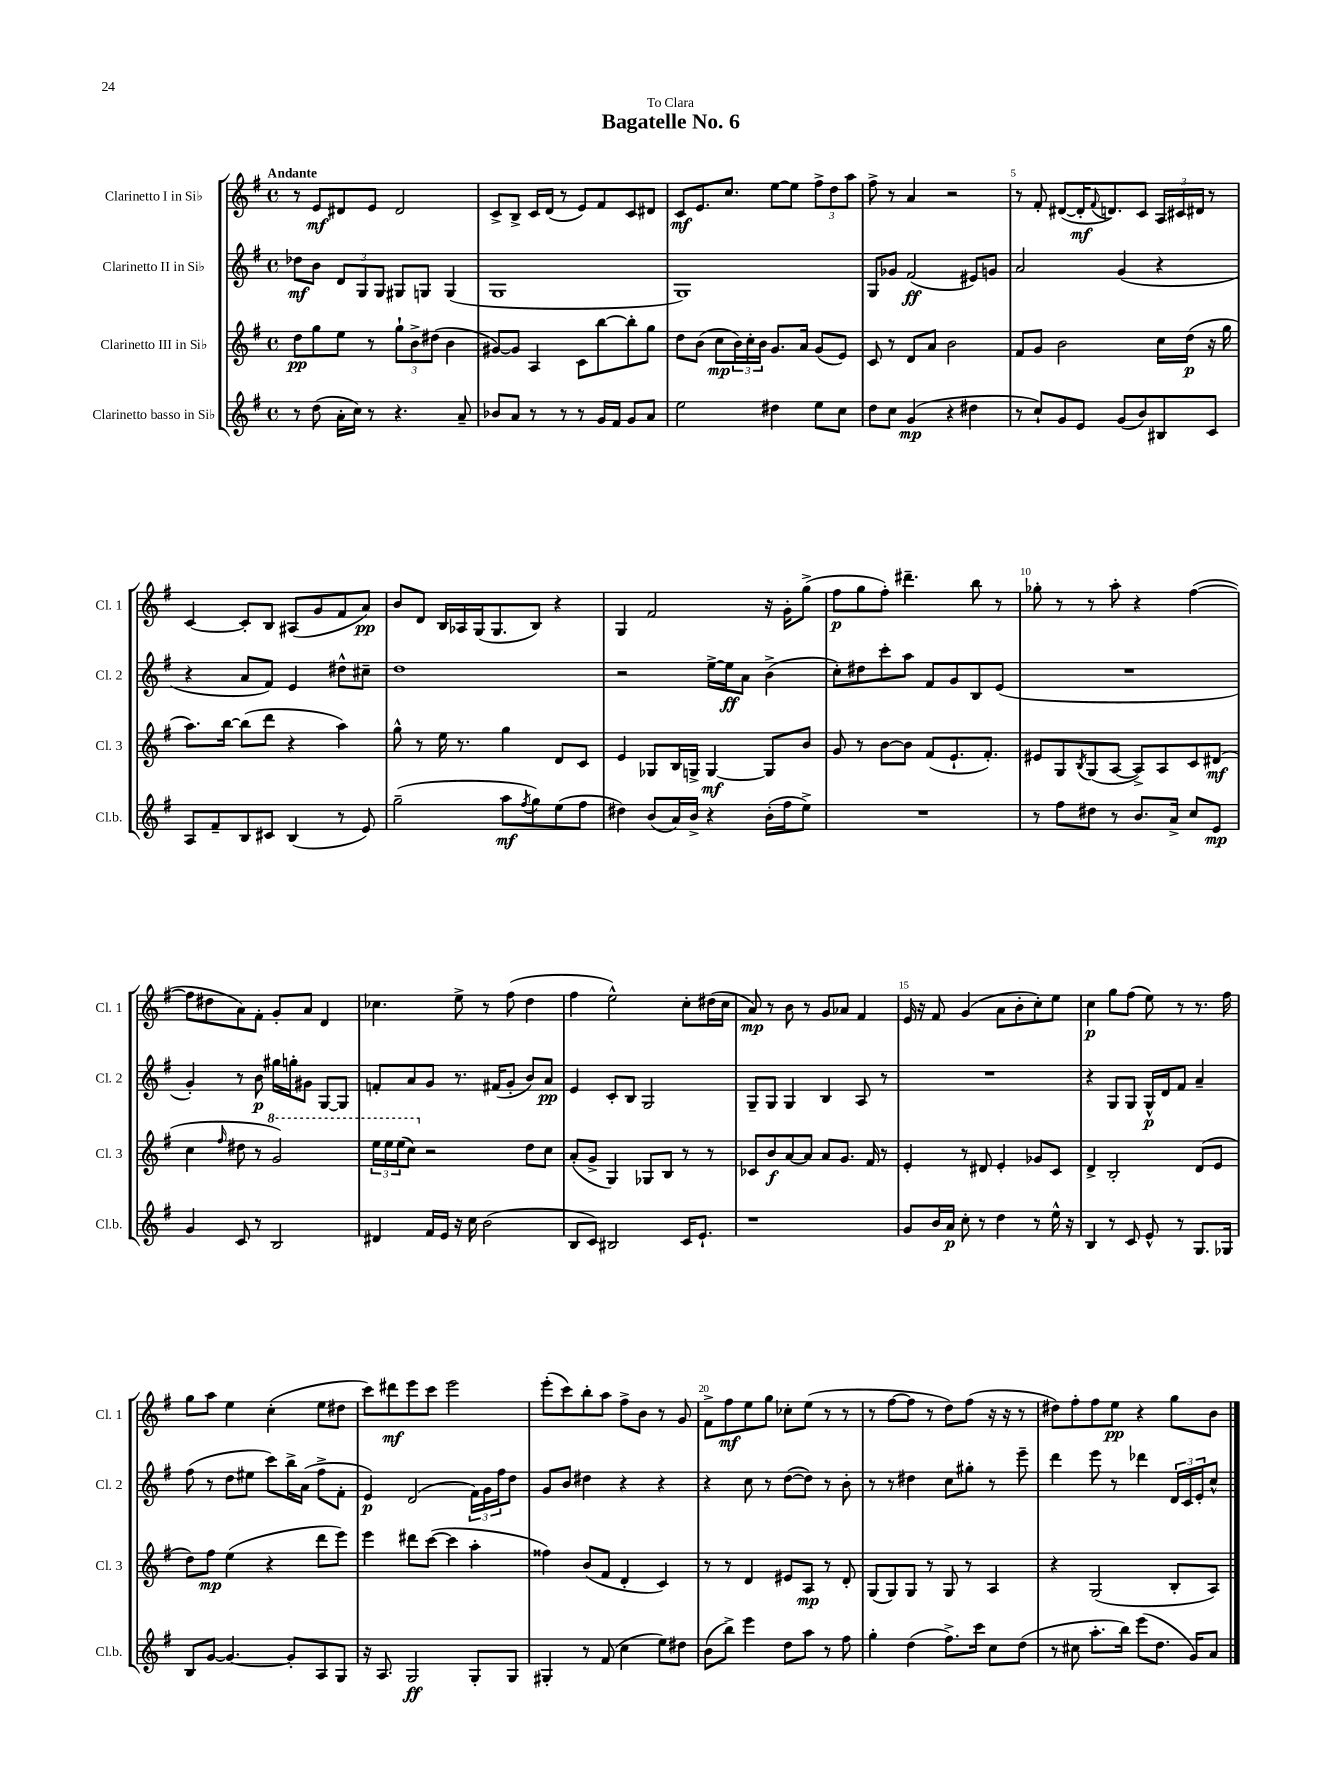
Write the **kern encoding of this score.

**kern	**kern	**kern	**kern
*staff4	*staff3	*staff2	*staff1
*clefG2	*clefG2	*clefG2	*clefG2
*k[f#]	*k[f#]	*k[f#]	*k[f#]
*M4/4	*M4/4	*M4/4	*M4/4
*met(c)	*met(c)	*met(c)	*met(c)
8r	8dd	8dd-	8r
(8dd	8gg	8b	8e
16a'	8ee	12d	8d#
16cc)	.	.	.
.	.	12G	.
8r	8r	.	8e
.	.	12G	.
4.r	12gg`	8G#	2d#
.	12b^	.	.
.	.	8G	.
.	(12dd#	.	.
.	4b	(4G	.
8a~	.	.	.
=	=	=	=
8b-	[8g#)	1G	8c^
8a	8g#]	.	8B^
8r	4A	.	16c
.	.	.	(16d
8r	.	.	8r
8r	8c	.	8e)
16g	[8bb	.	8f#
16f#	.	.	.
8g	8bb']	.	8c
8a	8gg	.	8d#
=	=	=	=
2ee	8dd	1G)	8c
.	(8b	.	8.e
.	8cc	.	.
.	.	.	8.cc
.	24b)	.	.
.	24cc'	.	.
.	24b	.	.
4dd#	8.g	.	[8ee
.	.	.	8ee]
.	16a	.	.
8ee	(8g	.	12ff#^
.	.	.	12dd
8cc	8e)	.	.
.	.	.	12aa
=	=	=	=
8dd	8c	8G	8ff#^
8cc	8r	8g-	8r
(4g	8d	(2f#	4a
.	8a	.	.
4r	2b	.	2r
4dd#	.	8e#)	.
.	.	8g	.
=	=	=	=
8r	8f#	2a	8r
8cc`)	8g	.	8f#'
8g	2b	.	([8d#
8e	.	.	16d#']
.	.	.	8qqf#
.	.	.	8.d)
(8g	.	(4g	.
8b)	.	.	8c
8B#	16cc	4r	24A
.	.	.	24c#
.	(16dd	.	.
.	.	.	24d#
8c	16r	.	8r
.	16gg	.	.
=	=	=	=
8A	8.aa)	4r	[4c
8f#~	.	.	.
.	[16bb	.	.
8B	(8bb]	8a	8c']
8c#	8ddd	8f#)	8B
(4B	4r	4e	(8A#
.	.	.	8g
8r	4aa)	8dd#^^	8f#
8e)	.	8cc#~	8a)
=	=	=	=
(2gg~	8gg^^	1dd	8b
.	8r	.	8d
.	16ee	.	16B
.	8.r	.	16A-
.	.	.	(16G
.	.	.	8.G
8aa	4gg	.	.
8qff#	.	.	.
8gg)	.	.	8B)
(8ee	8d	.	4r
8ff#	8c	.	.
=	=	=	=
4dd#)	4e	2r	4G
(8b	8G-	.	2f#
16a)	16B	.	.
16b^	16G^	.	.
4r	[4G	[16ee^	.
.	.	16ee]	.
.	.	8a	.
(16b'	8G]	(4b^	16r
16ff#	.	.	16g'
8ee^)	8b	.	(8gg^
=	=	=	=
1r	8g	8cc')	8ff#
.	8r	8dd#	8gg
.	[8b	8ccc'	8ff#')
.	8b]	8aa	4.ddd#~
.	(8f#	8f#	.
.	8.e`	8g	.
.	.	8B	8bb
.	8.f#')	.	.
.	.	(8e	8r
=	=	=	=
8r	8e#	1r	8gg-'
8ff#	8G	.	8r
.	8qB	.	.
8dd#	(8G	.	8r
8r	[8A	.	8aa'
8.b	8A^])	.	4r
.	8A	.	.
16a^	.	.	.
8cc	8c	.	([4ff#
8e	(8d#	.	.
=	=	=	=
4g	4cc	4g')	8ff#]
.	.	.	8dd#
.	16qqff#	.	.
8c	8dd#	8r	8a)
8r	8r	8b	8f#'
2B	2gg)	16gg#	8g'
.	.	16gg'	.
.	.	8g#	8a
.	.	[8G	4d
.	.	8G]	.
=	=	=	=
4d#	24eee	8f'	4.cc-
.	24eee	.	.
.	(24eee	.	.
.	8ccc)	8a	.
16f#	2r	8g	.
16e	.	.	.
16r	.	8.r	8ee^
16cc	.	.	.
(2b	.	.	8r
.	.	(16f#	.
.	.	8g'	(8ff#
.	8dd	8b)	4dd
.	8cc	8a	.
=	=	=	=
8B	(8a'	4e	4ff#
8c)	8g^	.	.
2B#	4G)	8c'	2ee^^)
.	.	8B	.
.	8G-	2G	.
.	8B	.	.
16c	8r	.	8cc'
8.e`	.	.	.
.	8r	.	(16dd#
.	.	.	16cc
=	=	=	=
1r	8c-	8G~	8a)
.	8b	8G	8r
.	[8a	4G	8b
.	8a]	.	8r
.	8a	4B	8g
.	8.g	.	8a-
.	.	8A	4f#
.	16f#	.	.
.	8r	8r	.
=	=	=	=
8g	4e'	1r	16e
.	.	.	16r
16b	.	.	8f#
16a	.	.	.
8cc'	8r	.	(4g
8r	8d#	.	.
4dd	4e'	.	8a
.	.	.	8b'
8r	8g-	.	8cc')
16ee^^	8c	.	8ee
16r	.	.	.
=	=	=	=
4B	4d^	4r	4cc
8r	2B'	8G	8gg
8c	.	8G	(8ff#
8e^^	.	16G^^	8ee)
.	.	16d	.
8r	.	8f#	8r
8.G	(8d	4a~	8.r
.	8e	.	.
16G-	.	.	16ff#
=	=	=	=
8B	8dd)	(8ff#	8gg
[8g	8ff#	8r	8aa
4.g_	(4ee	8dd	4ee
.	.	8ee#	.
.	4r	8ccc)	(4cc'
8g']	.	16bb^	.
.	.	(16a	.
8A	8ddd	8ff#^	8ee
8G	8eee)	8f#'	8dd#
=	=	=	=
16r	4eee	4e)	8ccc)
8.A	.	.	.
.	.	.	8ddd#
2G	8ddd#	(2d	8eee
.	([8ccc	.	8ccc
.	4ccc]	.	2eee
8G'	4aa'	24f#)	.
.	.	24g	.
.	.	24ff#	.
8G	.	8dd	.
=	=	=	=
4G#'	4ff##)	8g	(8eee'
.	.	8b	8ccc)
8r	(8b	4dd#	8bb'
(8f#	8f#	.	8aa
4cc	4d'	4r	8ff#^
.	.	.	8b
8ee)	4c)	4r	8r
8dd#	.	.	8g
=	=	=	=
(8b	8r	4r	8f#^
8bb^)	8r	.	8ff#
4eee	4d	8cc	8ee
.	.	8r	8gg
8dd	8e#	([8dd	8cc-'
8aa	8A	8dd])	(8ee
8r	8r	8r	8r
8ff#	8d'	8b'	8r
=	=	=	=
4gg'	(8G	8r	8r
.	8G)	8r	[8ff#
(4dd	8G	4dd#	8ff#]
.	8r	.	8r
8.ff#^)	8G	8cc	8dd)
.	8r	8gg#'	(8ff#
16ccc	.	.	.
8cc	4A	8r	16r
.	.	.	16r
(8dd	.	8eee~	8r
=	=	=	=
8r	4r	4ddd	8dd#)
8cc#	.	.	8ff#'
8.aa'	(2G	8eee	8ff#
.	.	8r	8ee
16bb)	.	.	.
(8eee	.	4ddd-	4r
8.dd	.	.	.
.	8B'	24d	8gg
.	.	24c	.
16g)	.	.	.
.	.	24e'	.
8a	8A)	8cc^^	8b
==	==	==	==
*-	*-	*-	*-
